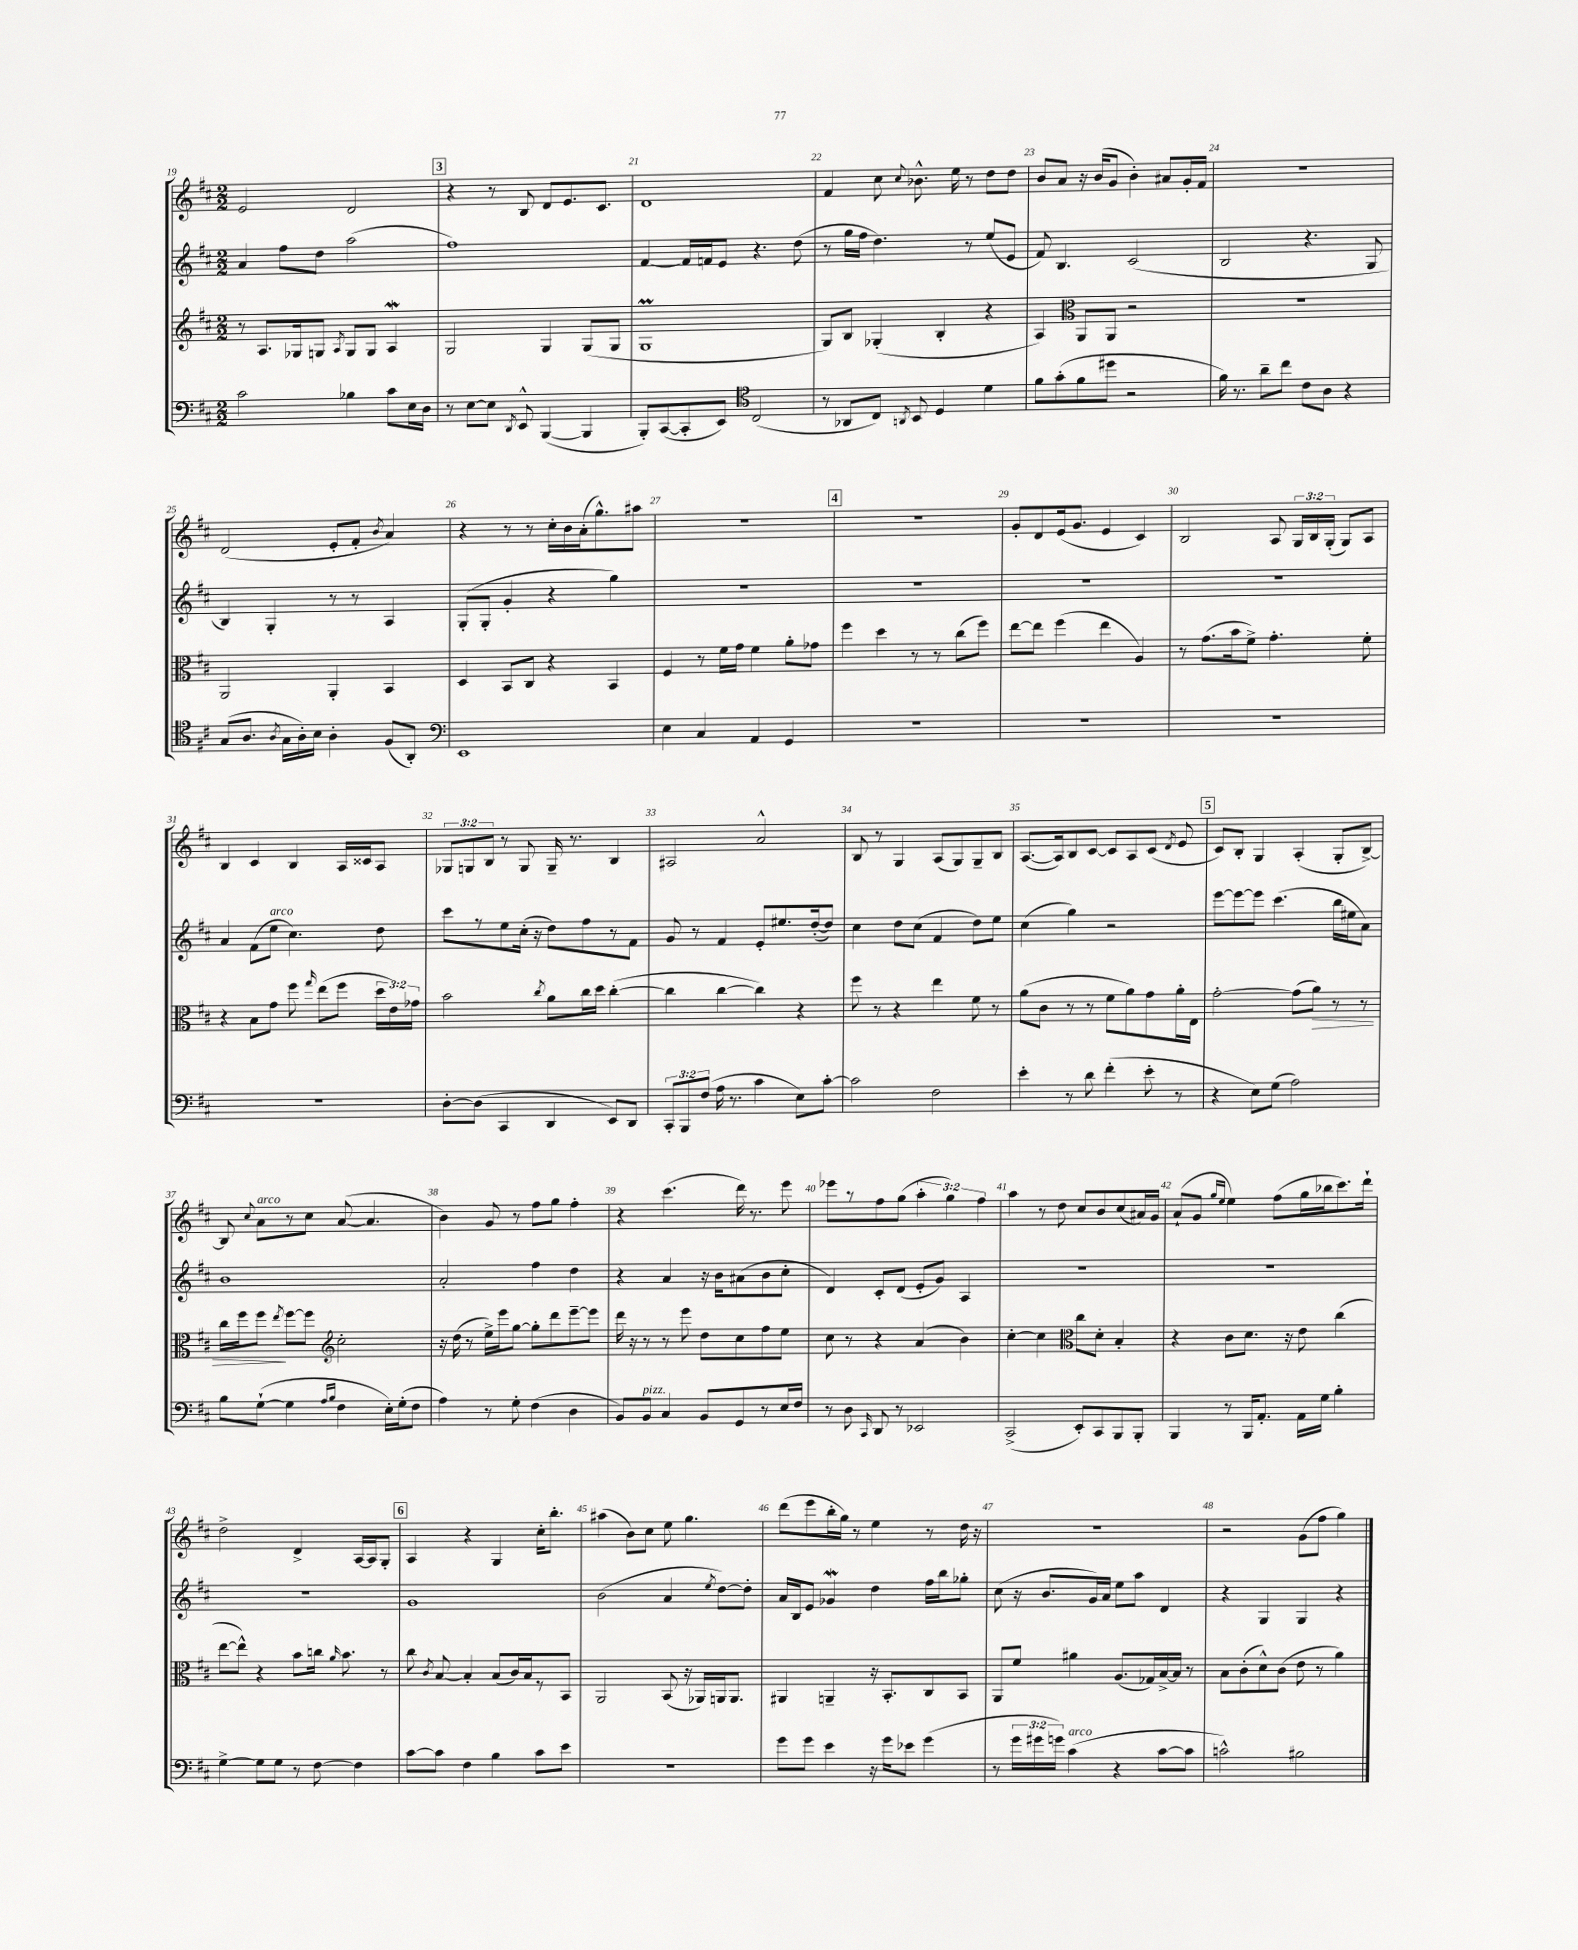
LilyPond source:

<<
\new StaffGroup <<
\new Staff = "s0" {
    \clef treble \key d \major \numericTimeSignature \time 2/2 \override Staff.TupletNumber.text = #tuplet-number::calc-fraction-text
    \autoBeamOff e'2 d'2 |
    \mark \markup { \box "3" } r4 r8 b8 d'8[ e'8. cis'8.] |
    d'1 |
    fis'4 cis''8 \appoggiatura { cis''8 } bes'8.-^ e''16 r8 d''8[ d''8] |
    b'8[ a'8] r16 b'16[( g'8] b'4-.) ais'8[ g'16-. fis'16] |
    r1 |
    d'2( e'8[-. fis'8]-. \acciaccatura { b'8 } a'4) |
    r4 r8 r8 cis''16[-. b'16 a'16-.( g''8.-^) ais''8] |
    R1 |
    \mark \markup { \box "4" } R1 |
    g'8[-. d'8 e'16( g'8.] e'4 cis'4) |
    b2 a8 \tuplet 3/2 { g16[ b16 g16]-.( } g8[) a8] |
    b4 cis'4 b4 a16[ cisis'16 a8] |
    \tuplet 3/2 { ges8[ g8 b8] } r8 g8 g16-- r8. b4 |
    ais2 a'2-^ |
    b8 r8 g4 a8[( g8) g8-- b8] |
    a8.[~( a16) b8 cis'8]~ cis'8[ a8 cis'8]( \acciaccatura { d'8 } e'8 |
    \mark \markup { \box "5" } cis'8[) b8]-. g4 a4-.( g8[-. b8]~->) |
    b8 \appoggiatura { cis''8 } a'8[^\markup { \italic "arco" } r8 cis''8] a'8~( a'4. |
    b'4) g'8 r8 fis''8[ g''8] fis''4-. |
    r4 cis'''4.( d'''16) r8. e'''8 |
    ees'''8[ r8 fis''8 g''8]( \tuplet 3/2 { a''4-. g''4) fis''4 } |
    a''4 r8 d''8 cis''8[ b'8 cis''8( ais'16) g'16] |
    a'8[-!( g'8] \grace { g''16[ e''16] } e''4) fis''8[( g''16 bes''16 cis'''8.) d'''16]-! |
    d''2-> d'4-> a16[~ a16 g8]-. |
    \mark \markup { \box "6" } a4 r4 g4 cis''16[-. b''8.]-. |
    ais''4( b'8[) cis''8] e''8 g''4. |
    d'''8[( e'''8 b''16-. g''16]) r8 e''4 r8 d''16 r16 |
    r1 |
    r2 g'8[( fis''8] g''4) \bar "|." |
}
\new Staff = "s1" {
    \clef treble \key d \major \numericTimeSignature \time 2/2
    \autoBeamOff a'4 fis''8[ d''8] a''2( |
    \mark \markup { \box "3" } fis''1) |
    fis'4~ fis'16[ f'16 e'8] r4. d''8( |
    r8 g''16[ fis''16] d''4.) r8 e''8[( e'8] |
    fis'8) b4. cis'2( |
    b2 r4. g8 |
    b4) g4-. r8 r8 a4 |
    g8[-.( g8]-. g'4-. r4 g''4) |
    R1 |
    \mark \markup { \box "4" } R1 |
    R1 |
    R1 |
    a'4 fis'8[( e''8]^\markup { \italic "arco" } cis''4.) d''8 |
    cis'''8[ r8 e''8 cis''16]-.( r16 d''8[) fis''8 r8 fis'8] |
    g'8 r8 fis'4 e'8[-. eis''8. d''16~-.( d''8]) |
    cis''4 d''8[ cis''8]( fis'4 d''8[) e''8] |
    cis''4( g''4) r2 |
    \mark \markup { \box "5" } e'''8[~ e'''8~ e'''8] cis'''4.( b''16[ eis''16 a'8]) |
    b'1 |
    a'2-. fis''4 d''4 |
    r4 a'4 r16 b'16[ ais'8( b'8 cis''8]-. |
    d'4) cis'8[-. d'8]( e'8[-. g'8]) a4 |
    R1 |
    R1 |
    R1 |
    \mark \markup { \box "6" } g'1 |
    b'2( a'4 \acciaccatura { e''8 } d''8[~) d''8]-. |
    a'16[ b16 e'8] ges'4\mordent d''4 fis''16[ b''16 ges''8]-. |
    cis''8( r16 b'8.[ g'16) a'16] e''8[ a''8] d'4 |
    r4 g4 g4 r4 \bar "|." |
}
\new Staff = "s2" {
    \clef treble \key d \major \numericTimeSignature \time 2/2 \override Staff.TupletNumber.text = #tuplet-number::calc-fraction-text
    \autoBeamOff r8 a8.[ ges16 g8] \acciaccatura { a8 } g8[ g8] a4\mordent |
    \mark \markup { \box "3" } g2 g4 g8[( g8] |
    g1\prall |
    g8[) b8] ges4-.( b4-. r4 |
    a4) \clef alto a,8[ a,8] r2 |
    r1 |
    a,2 a,4-. b,4 |
    d4 b,8[ cis8] r4 b,4 |
    fis4 r8 fis'16[ g'16] fis'4 a'8[-. ges'8] |
    \mark \markup { \box "4" } fis''4 d''4 r8 r8 cis''8[( fis''8]) |
    e''8[~ e''8] fis''4( e''4 a4) |
    r8 g'8.[( b'16 fis'8]->) g'4.-. fis'8-. |
    r4 b8[ g'8] fis''8 \grace { g''16 } e''8[( fis''8] \tuplet 3/2 { d''16[ e'16) ges'16] } |
    b'2 \acciaccatura { cis''8 } a'8[ cis''16 d''16] cis''4~-.( |
    cis''4 cis''4~ cis''4) r4 |
    fis''8 r8 r4 e''4 fis'8 r8 |
    a'8[( cis'8] r8 r8 fis'8[ a'8) g'8 a'16-. e16] |
    \mark \markup { \box "5" } g'2~-. g'8[( a'8]\>) r8 r8 |
    cis''16[ fis''16 fis''8]\! \acciaccatura { e''8 } fis''8[~ fis''8] \clef treble cis''2-. |
    r16 d''16( r8 e''16[->) e'''16 g''8]~ g''8[-. d'''8 e'''8~-- e'''8] |
    d'''16 r16 r8 r8 e'''8 d''8[ cis''8 fis''8 e''8] |
    cis''8 r8 r4 a'4( b'4) |
    cis''4~-. cis''4 \clef alto cis''8[ d'8]-. b4-. |
    r4 cis'8[ d'8.] r16 e'8 cis''4( |
    e''8[~ e''8]-^) r4 b'8[ c''16] \grace { a'16 } b'8. r8 |
    \mark \markup { \box "6" } cis''8 \acciaccatura { cis'8 } b8~ b4-. b8[( cis'16) b16 r8 b,8] |
    a,2 b,8( r16 aes,16[) a,16 a,8.] |
    ais,4 a,4-- r16 b,8.[-. cis8 b,8] |
    a,8[ fis'8] ais'4 a8.[( ges16) b16~-> b16] r8 |
    b8[ cis'8-.( d'8-^) cis'8]( e'8 r8 a'4) \bar "|." |
}
\new Staff = "s3" {
    \clef bass \key d \major \numericTimeSignature \time 2/2 \override Staff.TupletNumber.text = #tuplet-number::calc-fraction-text
    \autoBeamOff cis'2 bes4 cis'8[ e16 d16] |
    \mark \markup { \box "3" } r8 e8[~ e8] \acciaccatura { d,8 } e,8-^ b,,4~( b,,4 |
    b,,8[-.) cis,8~( cis,8-. e,8]) \clef tenor cis2( |
    r8 aes,8[ cis8]) \acciaccatura { a,8 } b,8 d4 d'4 |
    fis'8[ g'8-.( fis'8 dis''8] r2 |
    fis'16) r8. a'8[-- cis''8] cis'8[ a8] r4 |
    g8[( a8.] \acciaccatura { a8 } g16[ a16-.) b16] a4-. fis8[( a,8]-.) |
    \clef bass e,1 |
    e4 cis4 a,4 g,4 |
    \mark \markup { \box "4" } R1 |
    R1 |
    R1 |
    R1 |
    d8[~-. d8]( cis,4 d,4 e,8[) d,8] |
    \tuplet 3/2 { cis,8[-. b,,8 fis8]( } a16 r8. cis'4 e8[) cis'8]~-. |
    cis'2 fis2 |
    e'4-. r8 d'8 fis'4-.( e'8-. r8 |
    \mark \markup { \box "5" } r4 e8[) g8]( a2) |
    b8[ g8]~-!( g4 \grace { a16[ b16] } fis4 e16[-.) g16-.( fis8] |
    a4) r8 g8-. fis4( d4 |
    b,8[) b,8]^\markup { \italic "pizz." } cis4 b,8[ g,8 r8 e16 fis16] |
    r8 d8 \grace { cis,16 } d,8 r8 ees,2 |
    cis,2->( e,8[-.) cis,8 b,,8 b,,8]-. |
    b,,4 r8 b,,16[ a,8.]-. a,16[ g16] b4-. |
    g4~-> g8[ g8] r8 fis8~ fis4 |
    \mark \markup { \box "6" } cis'8[~ cis'8] fis4 b4 cis'8[ e'8] |
    R1 |
    g'8[ g'8] e'4 r16 g'16[ ees'8] g'4( |
    r8 \tuplet 3/2 { g'16[ gis'16 g'16]) } cis'4^\markup { \italic "arco" }( r4 cis'8[~ cis'8] |
    c'2-^) bis2 \bar "|." |
}
>>
>>
\layout { \context { \Score currentBarNumber = #19 \override BarNumber.break-visibility = ##(#f #t #t) barNumberVisibility = #all-bar-numbers-visible } }
